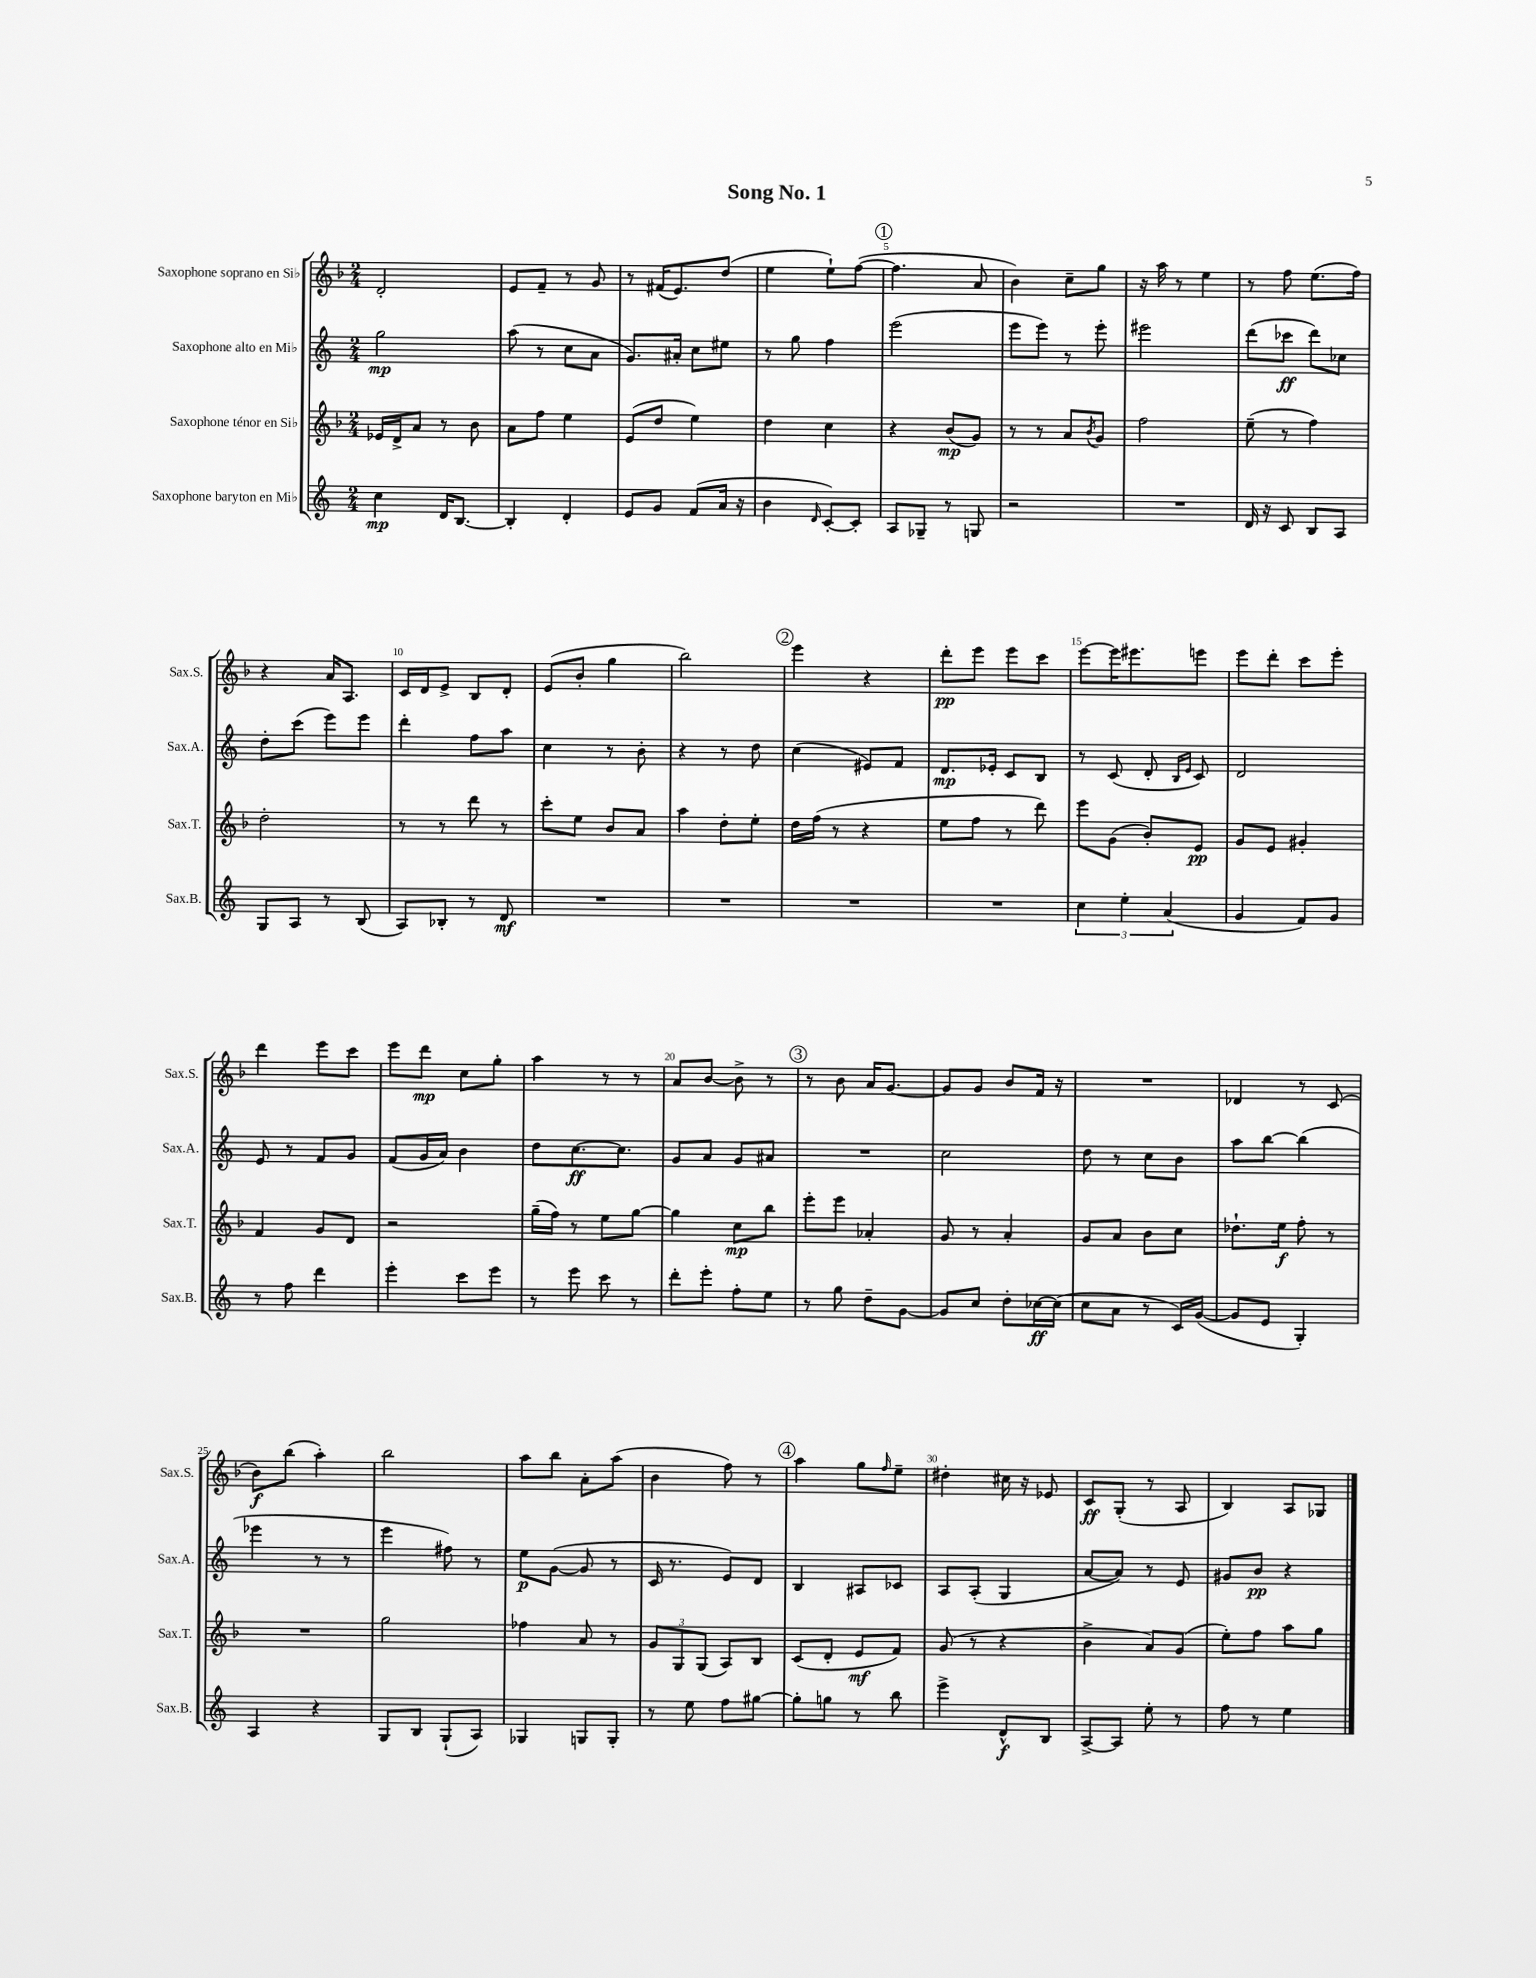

**kern	**kern	**kern	**kern
*staff4	*staff3	*staff2	*staff1
*clefG2	*clefG2	*clefG2	*clefG2
*k[]	*k[b-]	*k[]	*k[b-]
*M2/4	*M2/4	*M2/4	*M2/4
4cc	16e-	2gg	2d'
.	16d^	.	.
.	8a	.	.
16d	8r	.	.
[8.B	.	.	.
.	8b-	.	.
=	=	=	=
4B']	8a	(8aa	8e
.	8ff	8r	8f~
4d'	4ee	8cc	8r
.	.	8a	8g
=	=	=	=
8e	(8e	8.g)	8r
8g	8dd	.	(16f#
.	.	16a#'	8.e)
(8f	4ee)	8cc	.
16a	.	8ee#	(8dd
16r	.	.	.
=	=	=	=
4b	4dd	8r	4ee
.	.	8gg	.
16qqd	.	.	.
[8c')	4cc	4ff	8ee`)
8c']	.	.	([8ff
=	=	=	=
8A	4r	(2eee	4.ff]
8G-~	.	.	.
8r	(8b-	.	.
8G	8g)	.	8a
=	=	=	=
2r	8r	8eee	4b-)
.	8r	8eee)	.
.	8a	8r	8cc~
.	8qb-	.	.
.	8g	8eee'	8gg
=	=	=	=
2r	2ff	2eee#	16r
.	.	.	16aa
.	.	.	8r
.	.	.	4ee
=	=	=	=
16d	(8ee~	(8ddd	8r
16r	.	.	.
8c	8r	8ccc-	8ff
8B	4ff)	8ddd)	(8.ee
8A	.	8cc-	.
.	.	.	16ff)
=	=	=	=
8G	2dd'	8dd'	4r
8A	.	(8ccc	.
8r	.	8eee)	16a
.	.	.	8.A
(8B	.	8eee	.
=	=	=	=
8A)	8r	4ddd'	16c
.	.	.	16d
8B-'	8r	.	8e^
8r	8ddd	8ff	8B-
8d	8r	8aa	8d'
=	=	=	=
2r	8ccc'	4cc	(8e
.	8ee	.	8b-'
.	8b-	8r	4gg
.	8a	8b'	.
=	=	=	=
2r	4aa	4r	2bb-)
.	8dd'	8r	.
.	8ee'	8dd	.
=	=	=	=
2r	16dd	(4cc	4eee
.	(16ff	.	.
.	8r	.	.
.	4r	8e#)	4r
.	.	8f	.
=	=	=	=
2r	8ee	8.d	8ddd'
.	8ff	.	8eee
.	.	16e-'	.
.	8r	8c	8eee
.	8ddd)	8B	8ccc
=	=	=	=
6cc	8eee	8r	[8eee
.	(8g	(8c	16eee]
6ee'	.	.	.
.	.	.	8.eee#
.	8b-')	8d'	.
(6a	.	.	.
.	.	16qqB	.
.	.	16qqe	.
.	8e	8c)	8eee
=	=	=	=
4g	8g	2d	8eee
.	8e	.	8ddd'
8f)	4g#'	.	8ccc
8g	.	.	8eee'
=	=	=	=
8r	4f	8e	4ddd
8ff	.	8r	.
4ddd	8g	8f	8eee
.	8d	8g	8ccc
=	=	=	=
4eee'	2r	(8f	8eee
.	.	16g	8ddd
.	.	16a)	.
8ccc	.	4b	8cc
8eee	.	.	8gg'
=	=	=	=
8r	(16gg~	8dd	4aa
.	16ff)	.	.
8eee	8r	[8.cc	.
8ccc	8ee	.	8r
.	.	8.cc]	.
8r	[8gg	.	8r
=	=	=	=
8ddd'	4gg]	8g	8a
8eee'	.	8a	[8b-
8ff'	8cc	8g	8b-^]
8ee	8bb-	8a#	8r
=	=	=	=
8r	8eee'	2r	8r
8gg	8eee	.	8b-
8dd~	4a-'	.	16a
.	.	.	[8.g
[8g	.	.	.
=	=	=	=
8g]	8g	2cc	8g]
8cc	8r	.	8g
8dd'	4a'	.	8b-
[16cc-	.	.	16f
(16cc-]	.	.	16r
=	=	=	=
8cc	8g	8dd	2r
8a	8a	8r	.
8r	8b-	8cc	.
16c)	8cc	8b	.
([16g	.	.	.
=	=	=	=
8g]	8.dd-`	8aa	4d-
8e	.	[8bb	.
.	16ee	.	.
4G')	8ff'	(4bb]	8r
.	8r	.	(8c
=	=	=	=
4A	2r	4eee-	8b-)
.	.	.	(8bb-
4r	.	8r	4aa')
.	.	8r	.
=	=	=	=
8G	2gg	4eee	2bb-
8B	.	.	.
(8G`	.	8ff#)	.
8A)	.	8r	.
=	=	=	=
4G-	4ff-	8ee	8aa
.	.	([8g	8bb-
8G	8a	8g]	8a'
8G'	8r	8r	(8aa
=	=	=	=
8r	12g	16c	4b-
.	.	8.r	.
.	12G	.	.
8ee	.	.	.
.	(12G	.	.
8ff	8A)	8e)	8ff)
[8gg#	8B-	8d	8r
=	=	=	=
8gg#']	(8c	4B	4aa
8gg	8d'	.	.
8r	8e	8A#	8gg
.	.	.	16qqff
8bb	8f)	8c-	8ee~
=	=	=	=
4eee^	(8g	8A	4dd#'
.	8r	(8A'	.
8d^^	4r	4G	16cc#
.	.	.	16r
8B	.	.	8e-
=	=	=	=
[8A^	4b-^	[8a	8c
8A]	.	8a])	(8G'
8ee'	8a)	8r	8r
8r	(8g	8e	8A
=	=	=	=
8ff	8ee')	8g#	4B-)
8r	8ff	8b	.
4ee	8aa	4r	8A
.	8gg	.	8G-
==	==	==	==
*-	*-	*-	*-
